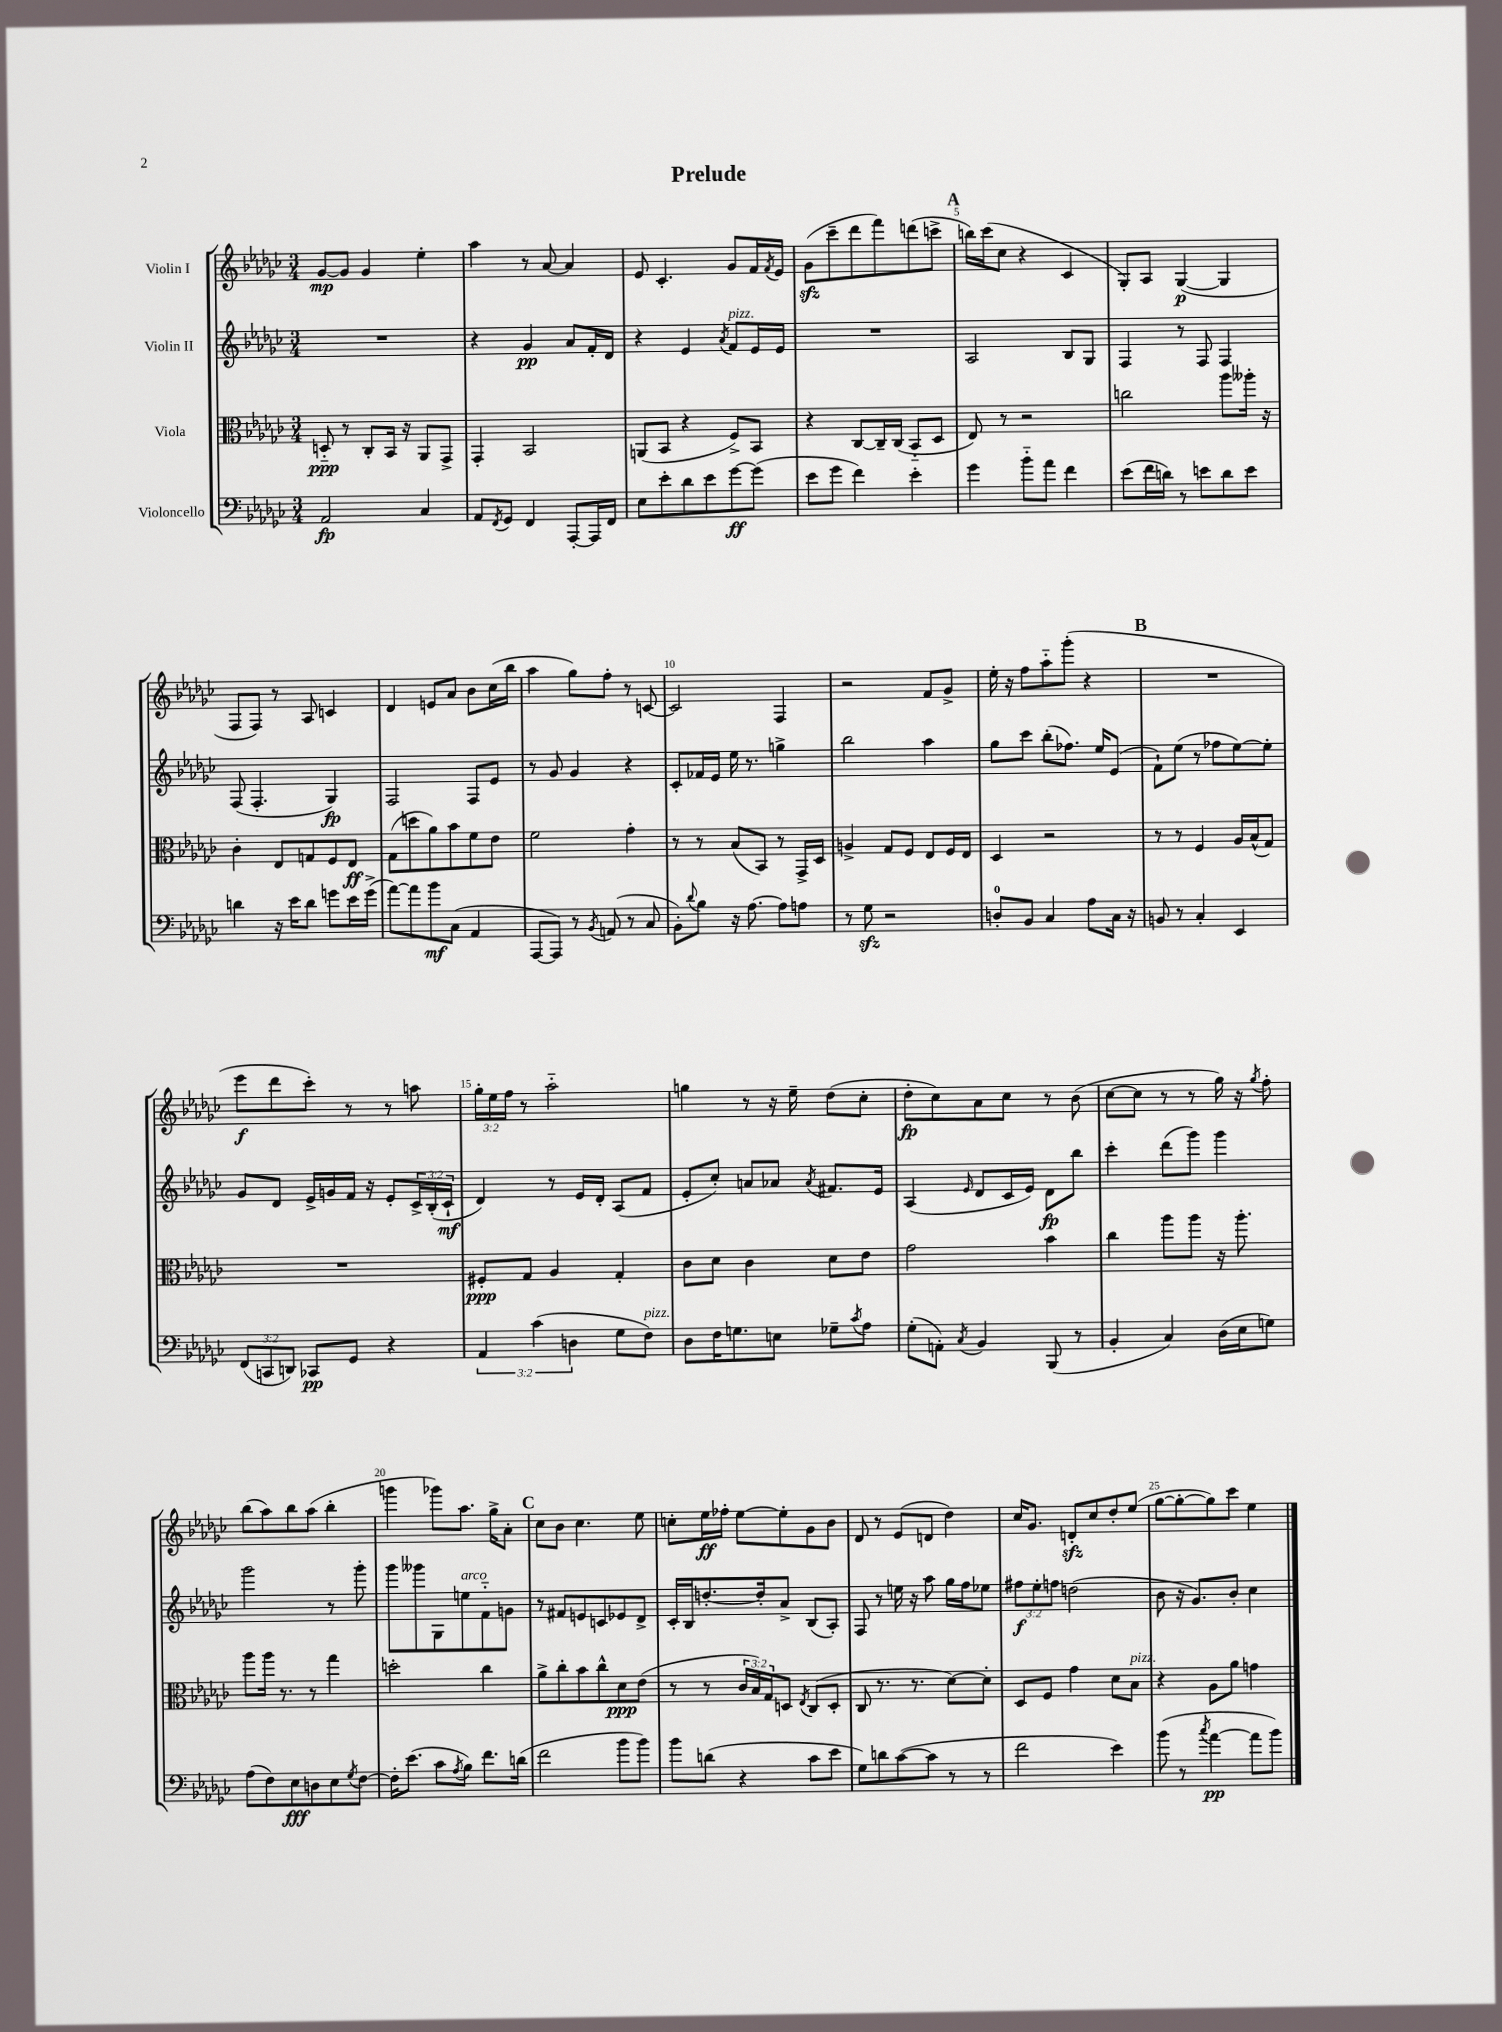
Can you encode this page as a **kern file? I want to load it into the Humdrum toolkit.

**kern	**kern	**kern	**kern
*staff4	*staff3	*staff2	*staff1
*clefF4	*clefC3	*clefG2	*clefG2
*k[b-e-a-d-g-c-]	*k[b-e-a-d-g-c-]	*k[b-e-a-d-g-c-]	*k[b-e-a-d-g-c-]
*M3/4	*M3/4	*M3/4	*M3/4
2AA-	8D'~	2.r	[8g-
.	8r	.	8g-]
.	8C-'	.	4g-
.	16BB-	.	.
.	16r	.	.
4C-	8AA-	.	4ee-'
.	8GG-^	.	.
=	=	=	=
8AA-	4GG-'	4r	4aa-
8qFF	.	.	.
8GG-	.	.	.
4FF	2BB-	4g-	8r
.	.	.	[8a-
[8AAA-'	.	8a-	4a-]
16AAA-]	.	16f'	.
16FF	.	16d-	.
=	=	=	=
8E-	(8AA	4r	8e-
8e-'	8BB-	.	4.c-'
8d-	4r	4e-	.
8e-	.	.	.
.	.	8qa-	.
[8g-	8F^)	8f	8g-
(8g-]	8BB-	16e-	16f
.	.	.	8qf
.	.	16e-	16e-
=	=	=	=
8e-	4r	2.r	(8g-
8g-	.	.	8ccc-~
4f)	[8C-	.	8ddd-
.	16C-~]	.	8fff)
.	(16C-	.	.
4e-'	8BB-'~	.	(8ddd
.	8D-	.	8ccc^
=	=	=	=
4g-	8E-)	2A-	16bb)
.	.	.	(16ccc-
.	8r	.	8cc-
8b-'~	2r	.	4r
8a-	.	.	.
4f	.	8B-	4c-
.	.	8G-	.
=	=	=	=
(8e-	2cc	4F	8G-')
16f	.	.	8A-
16d)	.	.	.
8r	.	8r	([4G-
8e	.	8F	.
8d	8aa-	4F	4G-]
8e	16aa--'	.	.
.	16r	.	.
=	=	=	=
4d	4c-'	(8F	8F
.	.	4.F'	8F)
16r	8E-	.	8r
16e-	.	.	.
8d	8G	.	8A-
8g	8F	4G-)	4c
16e-	8E-	.	.
(16g^	.	.	.
=	=	=	=
[8a-)	(8G-	2F	4d-
8a-]	8dd	.	.
8b-	8a-)	.	8e
(8C-	8b-	.	8a-
4AA-	8f	8F	8b-
.	8e-	8e-	(16cc-
.	.	.	16bb-
=	=	=	=
[8AAA-	2f	8r	4aa-
8AAA-])	.	8g-	.
8r	.	4g-	8gg-)
8qBB-	.	.	.
(8AA	.	.	8ff'
8r	4g-'	4r	8r
8C-	.	.	[8c
=	=	=	=
8BB-')	8r	8c-'	2c]
8qqd-	.	.	.
8B-	8r	16f-	.
.	.	16e-	.
16r	(8B-	16ee-	.
[8.A-	.	8.r	.
.	8BB-)	.	.
8A-]	8r	4gg^	4F
8A	16GG-^	.	.
.	16D-	.	.
=	=	=	=
8r	4A^	2bb-	2r
8G-	.	.	.
2r	8G-	.	.
.	8F	.	.
.	8E-	4aa-	8f
.	16F	.	8g-^
.	16E-	.	.
=	=	=	=
8D'	4D-	8gg-	16ee-'
.	.	.	16r
8BB-	.	8ccc-	8ff
4C-	2r	(8bb-'	8aa-'~
.	.	8.ff-)	(8ggg-'
8A-	.	.	4r
.	.	16ee-	.
16C-	.	(8e-	.
16r	.	.	.
=	=	=	=
8BB	8r	8f`)	2.r
8r	8r	(8ee-	.
4C-'	4F	8r	.
.	.	8ff-	.
4EE-	16A-	[8ee-)	.
.	(16B-^^	.	.
.	8G-)	8ee-']	.
=	=	=	=
(12FF	2.r	8g-	8eee-
12CC	.	.	.
.	.	8d-	8ddd-
12DD)	.	.	.
8CC-	.	16e-^	8ccc-')
.	.	16g	.
8GG-	.	16f	8r
.	.	16r	.
4r	.	8e-'	8r
.	.	24c-^	8aa
.	.	(24B-'	.
.	.	24c-`	.
=	=	=	=
6AA-	8F#'	4d-)	24gg-'
.	.	.	24ee-
.	.	.	24ff
.	8G-	.	8r
(6c-	.	.	.
.	4A-	8r	2aa-'~
6D	.	.	.
.	.	16e-	.
.	.	16d-'	.
8G-	4G-'	(8A-	.
8F)	.	8f	.
=	=	=	=
8D-	8c-	8e-'	4gg
16F	8d-	8cc-')	.
8.G	.	.	.
.	4c-	8a	8r
8E	.	8a-	16r
.	.	.	16ee-~
.	.	8qa-	.
8G-~	8d-	8.f#	(8dd-
8qc-	.	.	.
8A-	8e-	.	8cc-'
.	.	16e-	.
=	=	=	=
(8G-'	2g-	(4A-	8dd-'
8AA')	.	.	8cc-)
8qC-	.	16qqe-	.
4BB-	.	8d-	8a-
.	.	16c-	8cc-
.	.	16e-)	.
(8BBB-	4b-	8d-	8r
8r	.	8bb-	(8b-
=	=	=	=
4BB-'	4cc-	4ccc-'	[8cc-
.	.	.	8cc-]
4C-)	8aa-	(8ddd-	8r
.	8aa-	8ggg-)	8r
(16D-	16r	4ggg-	16gg-)
16E-	8.aa-'	.	16r
.	.	.	8qgg-
8G)	.	.	8ff'
=	=	=	=
(8A-	8aa-	2ggg-	(8bb-
8F)	16aa-	.	8aa-)
.	8.r	.	.
8E-	.	.	8bb-
8D	8r	.	(8aa-
8E-	4gg-	8r	4bb-'
8qG-	.	.	.
[8F	.	8ggg-'	.
=	=	=	=
16F']	2dd'	8ggg-	4ggg
(8.e-	.	.	.
.	.	8ggg--	.
8c-	.	8G-	8ggg-)
8qA-	.	.	.
8B-)	.	8ee	8.aa-
8.f	4cc-	8f'~	.
.	.	.	16gg-^
.	.	8g	8a-'
(16d	.	.	.
=	=	=	=
2f	8a-^	8r	8cc-
.	8cc-'	8f#	8b-
.	8b-	8e	4.cc-
.	8cc-^^	8c	.
8b-	8d-	8e-	.
8b-)	(8e-	8d-^	8ee-
=	=	=	=
8b-	8r	16c-'	8cc'
.	.	16B-	.
(8d	8r	[8.dd'	16ee-
.	.	.	16ff-'
4r	24c-	.	[8ee-
.	24B-)	.	.
.	.	16dd']	.
.	24G-	.	.
.	8D	8a-^	8ee-']
.	8qE-	.	.
8c-	(8C-	(8B-	8g-
8e-	8D'	8A-')	8b-
=	=	=	=
8G-)	8C-	8F	8d-
8d	8.r	8r	8r
([8c-	.	16ee	(8e-
.	8.r	16r	.
8c-]	.	8aa-	8d
8r	[8d-)	16gg-	4dd-)
.	.	16ff	.
8r	8d-']	8ee-	.
=	=	=	=
2f	8D-	12ff#	16cc-
.	.	.	8.g-
.	.	12ee-'	.
.	8F	.	.
.	.	12ff	.
.	4g-	(2dd	8d'
.	.	.	8cc-
4e-)	8d-	.	8dd-'
.	8B-	.	(8ee-
=	=	=	=
(8b-	4r	8b-	[8gg-
8r	.	16r	8gg-'_
.	.	8.g-)	.
8qcc-	.	.	.
[4a-	8A-	.	8gg-])
.	8a-	8b-'	8ccc-
8a-]	4g	4cc-	4ee-
8b-)	.	.	.
==	==	==	==
*-	*-	*-	*-
